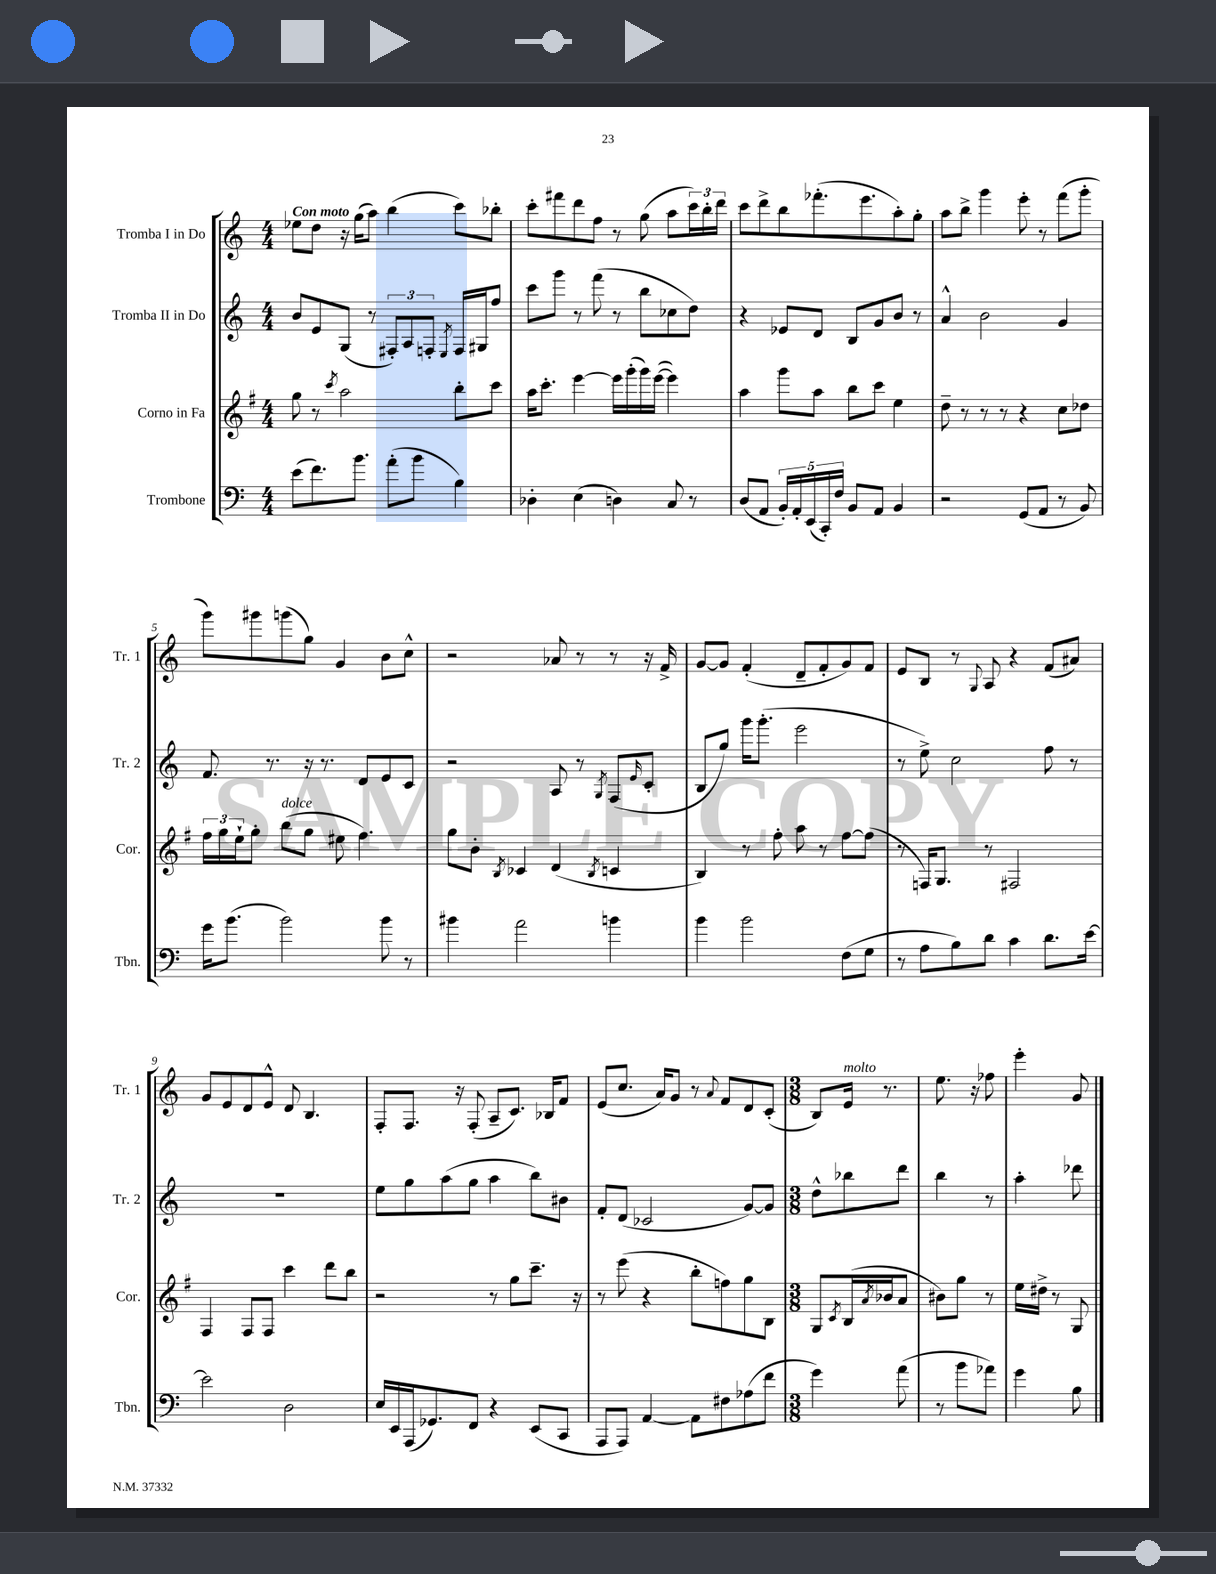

**kern	**kern	**kern	**kern
*part4	*part3	*part2	*part1
*staff4	*staff3	*staff2	*staff1
*I"Trombone	*I"Corno in Fa	*I"Tromba II in Do	*I"Tromba I in Do
*I'Tbn.	*I'Cor.	*I'Tr. 2	*I'Tr. 1
*clefF4	*clefG2	*clefG2	*clefG2
*k[]	*k[f#]	*k[]	*k[]
*M4/4	*M4/4	*M4/4	*M4/4
=1	=1	=1	=1
!	!	!	!LO:TX:a:B:t=Con moto
(8e\L	8gg\	8b/L	8ee-X\L
8.f\)	8r	8e/	8dd\J
.	8qccc/	.	.
.	2aa\	(8G/J	16r
8.b\J	.	.	(16gg\KL
.	.	8r	8aa\J)
(8a'\L	.	12F#X'/L)	(4bb\
.	.	12A/	.
8b\J	.	.	.
.	.	12Fn'/J	.
.	.	8qE/	.
4B\)	8bb'\L	16F/LL	8ccc\L)
.	.	16G#X/J	.
.	8ccc\J	8ff/J	8bb-X'\J
=2	=2	=2	=2
4D-X'\	16aa\KL	8ccc\L	8ccc'\L
.	8.ccc'\J	.	.
.	.	8ggg\J	8fff#X\
(4E\	[4eee\	8r	8ddd\
.	.	(8fff\	8ff\J
4Dn\)	16eee\LL]	8r	8r
.	(16ggg'\	.	.
.	16ggg\)	8bb\L	(8gg\
.	([16eee\JJ	.	.
8C/	4eee\])	8cc-X\	8aa\L
8r	.	8dd\J)	24ccc\L)
.	.	.	24bb'\
.	.	.	24ddd\JJ
=3	=3	=3	=3
(8D/L	4aa\	4r	8ccc\L
8AA/J	.	.	8ddd^\
20BB'/LL)	8ggg\L	8e-X/L	8bb\
20AA'/	.	.	.
(20EE/	.	.	.
.	8aa\J	8d/J	(8.fff-X'\
20CC'/)	.	.	.
20F/JJ	.	.	.
8BB/L	8bb\L	8B/L	.
.	.	.	8.eee\
8AA/J	8ccc\J	8g/	.
4BB/	4ee\	8b/J	8aa'\)
.	.	8r	8gg'\J
=4	=4	=4	=4
2r	8dd~\	4a^^/	8aa\L
.	8r	.	8bb^\J
.	8r	2b\	4ggg\
.	8r	.	.
(8GG/L	4r	.	8eee'\
8AA/J	.	.	8r
8r	8cc\L	4g/	(8fff\L
8BB/)	8dd-X\J	.	8ggg'\J
!!LO:LB:g=z
=5	=5	=5	=5
16g\KL	24ff#\LL	8.f/	8ggg\L)
.	24gg\	.	.
(8.b\J	.	.	.
.	24ee`\J	.	.
.	8gg'\J	.	8ggg#X\
.	.	8.r	.
!	!LO:TX:a:i:t=dolce	!	!
2b\)	(8bb\L	.	(8gggn\
.	8gg\J	16r	8gg\J)
.	.	8.r	.
.	8ee#X\	.	4g/
.	4.ff#\)	8d/L	.
8b\	.	8e/	8b\L
8r	.	8c/J	8cc^^\J
=6	=6	=6	=6
4b#X\	8gg\L	2r	2r
.	8b'\J	.	.
.	8qB/	.	.
2a\	4c-X/	.	.
.	(4d/	8A/	8a-X/
.	.	8r	8r
.	8qB/	8qG/	.
4bn\	4cn/	(8F/L	8r
.	.	16qqe/	.
.	.	8c'/J	16r
.	.	.	16f^/
=7	=7	=7	=7
4b\	4B/)	8B/L	[8g/L
.	.	8gg/J)	8g/J]
2b\	8r	16ggg\KL	(4f'/
.	.	(8.ggg'\J	.
.	8ff#'\	.	.
.	8aa\	2eee\	8d~/L
.	8r	.	8f'/
(8F\L	[8ff#\L	.	8g/)
8G\J	(8ff#\J]	.	8f/J
=8	=8	=8	=8
8r	8r	8r	8e/L
8A\L	16Fn/KL)	8ee^\)	8B/J
.	8.G/J	.	.
8B\)	.	2cc\	8r
.	.	.	8qqG/
8d\J	8r	.	8A/
4c\	2F#X/	.	4r
8.d\L	.	8ff\	(8f/L
.	.	8r	8a#X/J)
[16e\Jk	.	.	.
!!LO:LB:g=z
=9	=9	=9	=9
2e\]	4F#/	1r	8g/L
.	.	.	8e/
.	8F#/L	.	8d/
.	8F#/J	.	8e^^/J
2D\	4ccc\	.	8d/
.	.	.	4.B/
.	8ddd\L	.	.
.	8bb\J	.	.
=10	=10	=10	=10
16E/LL	2r	8ee\L	8F'/L
16EE/	.	.	.
(16AAA/J	.	8gg\	8.F/J
8.GG-X/)	.	.	.
.	.	(8aa\	.
.	.	.	16r
8FF/J	.	8gg\J	(8F'/
4r	8r	4aa\	8A~/L
.	8gg\L	.	8.c/J)
(8EE/L	8.ccc~\J	8bb\L)	.
.	.	.	16B-X/KL
8CC/J	.	8b#X\J	8f/J
.	16r	.	.
=11	=11	=11	=11
8AAA/L	8r	8f'/L	(8e/L
8AAA/J)	(8eee\	(8d/J	8.cc/J
[4AA/	4r	2c-X/	.
.	.	.	16a/KL)
.	.	.	8g/J
8AA\L]	8bb'\L	.	8r
.	.	.	8qqa/
8F#X\	8ffn\)	.	8f/L
(8A-X\	8gg\	[8g/L)	8d/
8f\J	8B\J	8g/J]	(8c'/J
=12	=12	=12	=12
*M3/8	*M3/8	*M3/8	*M3/8
4g\)	8G/L	8dd^^\L	8B/L)
.	8qc/	.	.
!	!	!	!LO:TX:a:i:t=molto
.	(16B/L	8bb-X\	16e/Jk
.	8qa/	.	.
.	16b-X/J	.	8.r
(8a\	8a/J	8ddd\J	.
=13	=13	=13	=13
8r	8b#X\L)	4bb\	8.ee\
8b\L	8gg\J	.	.
.	.	.	16r
8a-X\J)	8r	8r	8ff-X\
=14	=14	=14	=14
4g\	16ee\LL	4aa'\	4eee'\
.	16dd#X^\JJ	.	.
.	8r	.	.
8B\	8G/	8ddd-X\	8g/
==	==	==	==
*-	*-	*-	*-
